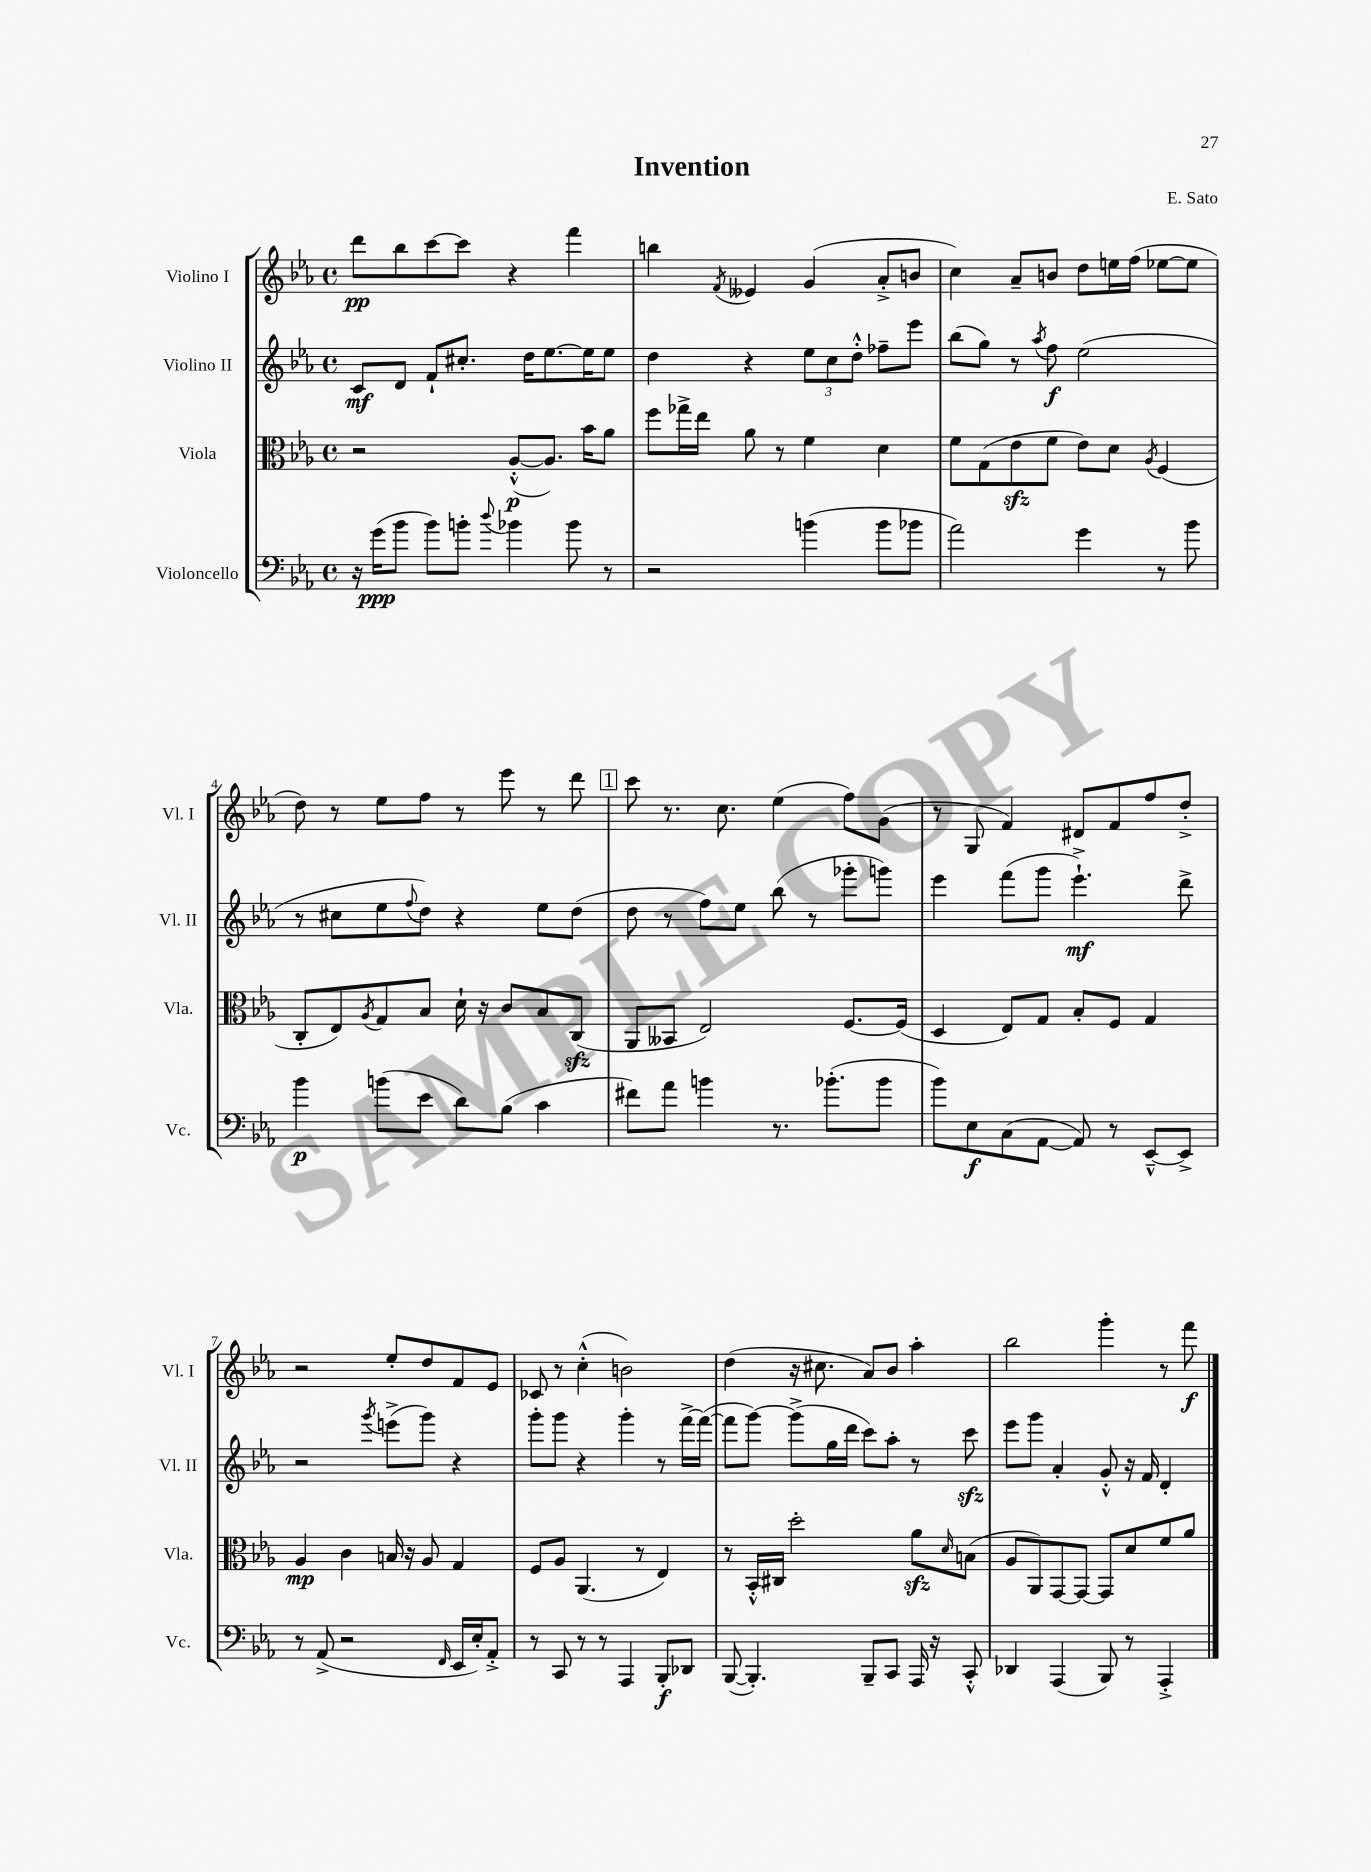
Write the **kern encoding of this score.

**kern	**dynam	**kern	**dynam	**kern	**dynam	**kern	**dynam
*part4	*part4	*part3	*part3	*part2	*part2	*part1	*part1
*staff4	*staff4	*staff3	*staff3	*staff2	*staff2	*staff1	*staff1
*I"Violoncello	*	*I"Viola	*	*I"Violino II	*	*I"Violino I	*
*I'Vc.	*	*I'Vla.	*	*I'Vl. II	*	*I'Vl. I	*
*clefF4	*	*clefC3	*	*clefG2	*	*clefG2	*
*k[b-e-a-]	*	*k[b-e-a-]	*	*k[b-e-a-]	*	*k[b-e-a-]	*
*M4/4	*	*M4/4	*	*M4/4	*	*M4/4	*
*met(c)	*	*met(c)	*	*met(c)	*	*met(c)	*
=1	=1	=1	=1	=1	=1	=1	=1
16r	.	2r	.	8c/L	mf	8ddd\L	pp
(16g\KL	ppp	.	.	.	.	.	.
8b-\J	.	.	.	8d/J	.	8bb-\	.
8b-\L)	.	.	.	8f`/L	.	[8ccc\	.
8bn'\J	.	.	.	8.cc#X'/J	.	8ccc\J]	.
8qqdd/	.	.	.	.	.	.	.
4b-X\	.	([8A-'^^/L	p	.	.	4r	.
.	.	.	.	16dd\KL	.	.	.
.	.	8.A-/J])	.	[8.ee-\	.	.	.
8b-\	.	.	.	.	.	4fff\	.
.	.	16b-\KL	.	16ee-\K]	.	.	.
8r	.	8a-\J	.	8ee-\J	.	.	.
=2	=2	=2	=2	=2	=2	=2	=2
2r	.	8ff\L	.	4dd\	.	4bbn\	.
.	.	16gg-X^\L	.	.	.	.	.
.	.	16ee-\JJ	.	.	.	.	.
.	.	.	.	.	.	8qf/	.
.	.	8a-\	.	4r	.	4e--X/	.
.	.	8r	.	.	.	.	.
(4bn\	.	4f\	.	12ee-\L	.	(4g/	.
.	.	.	.	12cc\	.	.	.
.	.	.	.	12dd'^^\J	.	.	.
8b\L	.	4d\	.	8ff-X~\L	.	8a-'^/L	.
8b-X\J	.	.	.	8eee-\J	.	8bn/J	.
=3	=3	=3	=3	=3	=3	=3	=3
2a-\)	.	8f\L	.	(8bb-\L	.	4cc\)	.
.	.	(8G\	.	8gg\J)	.	.	.
.	.	8e-zz\	.	8r	.	8a-~/L	.
.	.	.	.	8qaa-/	.	.	.
.	.	8f\J	.	8ff\	f	8bn/J	.
4g\	.	8e-\L)	.	(2ee-\	.	8dd\L	.
.	.	8d\J	.	.	.	16een\L	.
.	.	.	.	.	.	(16ff\JJ	.
.	.	8qA-/	.	.	.	.	.
8r	.	(4F/	.	.	.	[8ee-X\L	.
8b-\	.	.	.	.	.	8ee-\J]	.
!!LO:LB:g=z
=4	=4	=4	=4	=4	=4	=4	=4
4b-\	p	8C'/L	.	8r	.	8dd\)	.
.	.	8E-/)	.	8cc#X\L	.	8r	.
.	.	8qA-/	.	.	.	.	.
(8bn\L	.	8G/	.	8ee-\	.	8ee-\L	.
.	.	.	.	8qqff/	.	.	.
8e-\J	.	8B-/J	.	8dd\J)	.	8ff\J	.
8d\L)	.	16d`\	.	4r	.	8r	.
.	.	16r	.	.	.	.	.
(8B-\J	.	8c/L	.	.	.	8eee-\	.
4c\	.	8B-/	.	8ee-\L	.	8r	.
.	.	(8Czz/J	.	(8dd\J	.	8ddd\	.
!!LO:REH:place=s1:t=1
=5	=5	=5	=5	=5	=5	=5	=5
8f#X\L)	.	8AA-/L	.	8dd\	.	8ccc\	.
8a-\J	.	8BB--X/J	.	8r	.	8.r	.
4bn\	.	2E-/)	.	8ff\L)	.	.	.
.	.	.	.	.	.	8.cc\	.
.	.	.	.	8ee-\J	.	.	.
8.r	.	.	.	(8bb-\	.	(4ee-\	.
.	.	.	.	8r	.	.	.
(8.b-X'\L	.	.	.	.	.	.	.
.	.	[8.F/L	.	8ggg-X'\L	.	8ff\L)	.
8b-\J	.	.	.	8gggn\J)	.	(8g\J	.
.	.	(16F/Jk]	.	.	.	.	.
=6	=6	=6	=6	=6	=6	=6	=6
8b-\L)	.	4D/	.	4eee-\	.	8r	.
8E-\	f	.	.	.	.	8G/	.
(8C\	.	8E-/L)	.	(8fff\L	.	4f/)	.
[8AA-\J	.	8G/J	.	8ggg\J	.	.	.
8AA-/])	.	8B-'/L	.	4.eee-`^\)	mf	8d#X/L	.
8r	.	8F/J	.	.	.	8f/	.
[8EE-~^^/L	.	4G/	.	.	.	8ff/	.
8EE-^/J]	.	.	.	8ddd^\	.	8dd'^/J	.
!!LO:LB:g=z
=7	=7	=7	=7	=7	=7	=7	=7
8r	.	4A-/	mp	2r	.	2r	.
(8AA-^/	.	.	.	.	.	.	.
2r	.	4c\	.	.	.	.	.
.	.	.	.	8qggg/	.	.	.
.	.	16Bn/	.	(8eeen^\L	.	8ee-'/L	.
.	.	16r	.	.	.	.	.
.	.	8A-/	.	8ggg\J)	.	8dd/	.
16qqFF/	.	.	.	.	.	.	.
16EE-/LL	.	4G/	.	4r	.	8f/	.
16E-'/J)	.	.	.	.	.	.	.
8AA-'^/J	.	.	.	.	.	8e-/J	.
=8	=8	=8	=8	=8	=8	=8	=8
8r	.	8F/L	.	8ggg'\L	.	8c-X/	.
8CC/	.	8A-/J	.	8ggg\J	.	8r	.
8r	.	(4.AA-/	.	4r	.	(4cc'^^\	.
8r	.	.	.	.	.	.	.
4AAA-/	.	.	.	4ggg'\	.	2bn\)	.
.	.	8r	.	.	.	.	.
8BBB-'/L	f	4E-/)	.	8r	.	.	.
8DD-X/J	.	.	.	[16fff^\LL	.	.	.
.	.	.	.	(16fff\JJ_	.	.	.
=9	=9	=9	=9	=9	=9	=9	=9
([8BBB-/	.	8r	.	8fff\L]	.	(4dd\	.
4.BBB-'/])	.	16BB-'^^/LL	.	[8ggg\J)	.	.	.
.	.	16C#X/JJ	.	.	.	.	.
.	.	2dd'\	.	(8ggg^\L]	.	16r	.
.	.	.	.	.	.	8.cc#X\	.
.	.	.	.	16gg\L	.	.	.
.	.	.	.	16ddd\JJ	.	.	.
8BBB-~/L	.	.	.	8ccc\L)	.	8a-/L)	.
8CC/J	.	.	.	8aa-'\J	.	8b-/J	.
16AAA-/	.	8a-zz\L	.	8r	.	4aa-'\	.
16r	.	.	.	.	.	.	.
.	.	16qqd/	.	.	.	.	.
8CC'^^/	.	(8Bn\J	.	8ccczz\	.	.	.
=10	=10	=10	=10	=10	=10	=10	=10
4DD-X/	.	8A-/L	.	8eee-\L	.	2bb-\	.
.	.	8AA-/)	.	8ggg\J	.	.	.
(4AAA-/	.	[8GG/	.	4a-'/	.	.	.
.	.	8GG/J_	.	.	.	.	.
8BBB-/)	.	8GG/L]	.	8g'^^/	.	4ggg'\	.
8r	.	8d/	.	16r	.	.	.
.	.	.	.	16f/	.	.	.
4AAA-'^/	.	8f/	.	4d'/	.	8r	.
.	.	8a-/J	.	.	.	8fff\	f
==	==	==	==	==	==	==	==
*-	*-	*-	*-	*-	*-	*-	*-
